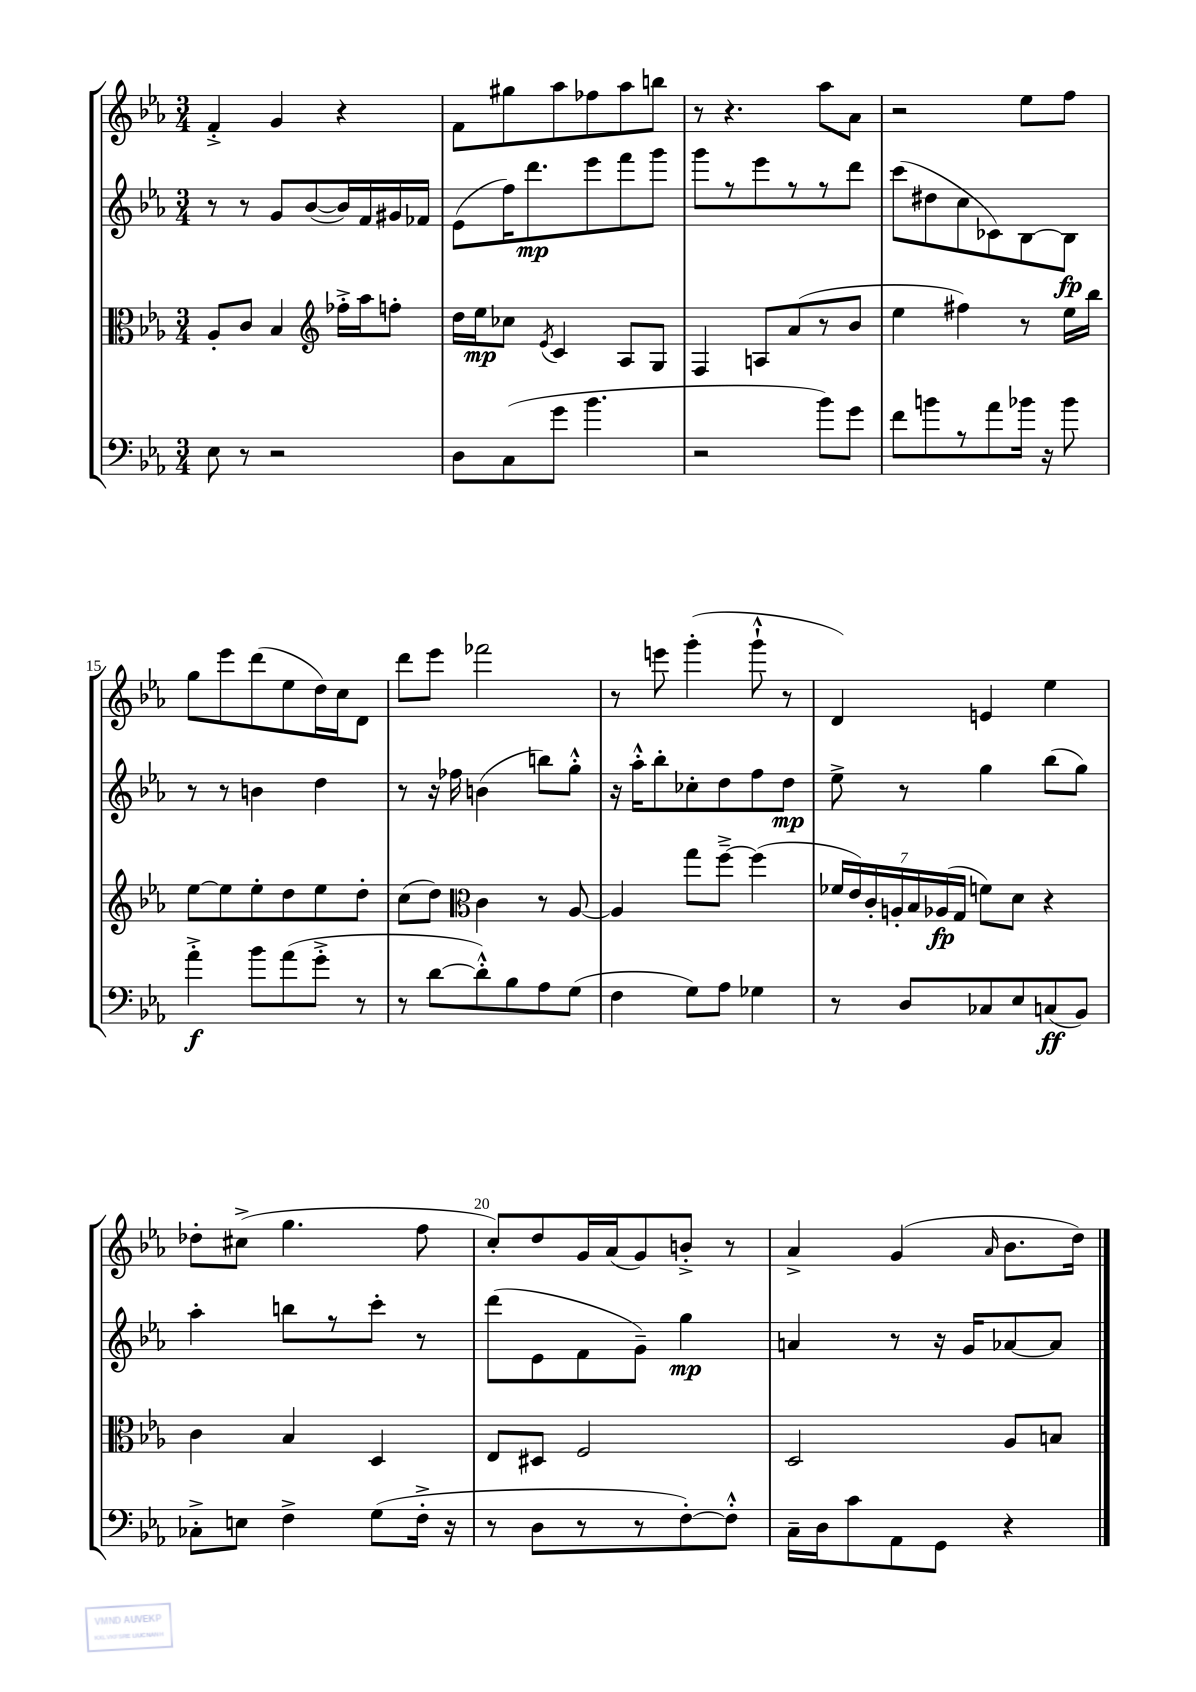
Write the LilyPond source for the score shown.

<<
\new StaffGroup <<
\new Staff = "s0" {
    \clef treble \key ees \major \numericTimeSignature \time 3/4
    \autoBeamOff f'4-.-> g'4 r4 |
    f'8[ gis''8 aes''8 fes''8 aes''8 b''8] |
    r8 r4. aes''8[ aes'8] |
    r2 ees''8[ f''8] |
    g''8[ ees'''8 d'''8( ees''8 d''16) c''16 d'8] |
    d'''8[ ees'''8] fes'''2 |
    r8 e'''8 g'''4-.( g'''8-!-^ r8 |
    d'4) e'4 ees''4 |
    des''8[-. cis''8]->( g''4. f''8 |
    c''8[-.) d''8 g'16 aes'16( g'8) b'8]-.-> r8 |
    aes'4-> g'4( \grace { aes'16 } bes'8.[ d''16]) \bar "|." |
}
\new Staff = "s1" {
    \clef treble \key ees \major \numericTimeSignature \time 3/4
    \autoBeamOff r8 r8 g'8[ bes'8~( bes'16) f'16 gis'16 fes'16] |
    ees'8[( f''16) d'''8.\mp ees'''8 f'''8 g'''8] |
    g'''8[ r8 ees'''8 r8 r8 d'''8] |
    c'''8[( dis''8 c''8 ces'8) bes8~ bes8]\fp |
    r8 r8 b'4 d''4 |
    r8 r16 fes''16 b'4( b''8[) g''8]-.-^ |
    r16 aes''16[-.-^ bes''8-. ces''8-. d''8 f''8 d''8]\mp |
    ees''8-> r8 g''4 bes''8[( g''8]) |
    aes''4-. b''8[ r8 c'''8]-. r8 |
    d'''8[( ees'8 f'8 g'8]--) g''4\mp |
    a'4 r8 r16 g'16[ aes'8~ aes'8] \bar "|." |
}
\new Staff = "s2" {
    \clef alto \key ees \major \numericTimeSignature \time 3/4
    \autoBeamOff aes8[-. c'8] bes4 \clef treble fes''16[-.-> aes''16 f''8]-. |
    d''16[ ees''16\mp ces''8] \acciaccatura { ees'8 } c'4 aes8[ g8] |
    f4 a8[ aes'8( r8 bes'8] |
    ees''4 fis''4) r8 ees''16[ bes''16] |
    ees''8[~ ees''8 ees''8-. d''8 ees''8 d''8]-. |
    c''8[( d''8]) \clef alto c'4 r8 aes8~ |
    aes4 g''8[ f''8]~---> f''4( |
    \tuplet 7/4 { fes'16[ ees'16) c'16-. a16-. bes16 aes16\fp( g16] } f'8[) d'8] r4 |
    c'4 bes4 d4 |
    ees8[ dis8] f2 |
    d2 aes8[ b8] \bar "|." |
}
\new Staff = "s3" {
    \clef bass \key ees \major \numericTimeSignature \time 3/4
    \autoBeamOff ees8 r8 r2 |
    d8[ c8( g'8] bes'4. |
    r2 bes'8[) g'8] |
    f'8[ b'8 r8 aes'8 bes'16] r16 bes'8 |
    aes'4-.->\f bes'8[ aes'8( g'8]-.-> r8 |
    r8 d'8[~ d'8-.-^) bes8 aes8 g8]( |
    f4 g8[) aes8] ges4 |
    r8 d8[ ces8 ees8 c8\ff( bes,8]) |
    ces8[-.-> e8] f4-> g8[( f16]-.-> r16 |
    r8 d8[ r8 r8 f8~-.) f8]-.-^ |
    c16[-- d16 c'8 aes,8 g,8] r4 \bar "|." |
}
>>
>>
\layout { \context { \Score currentBarNumber = #11 \override BarNumber.break-visibility = ##(#f #t #t) barNumberVisibility = #(every-nth-bar-number-visible 5) } }
